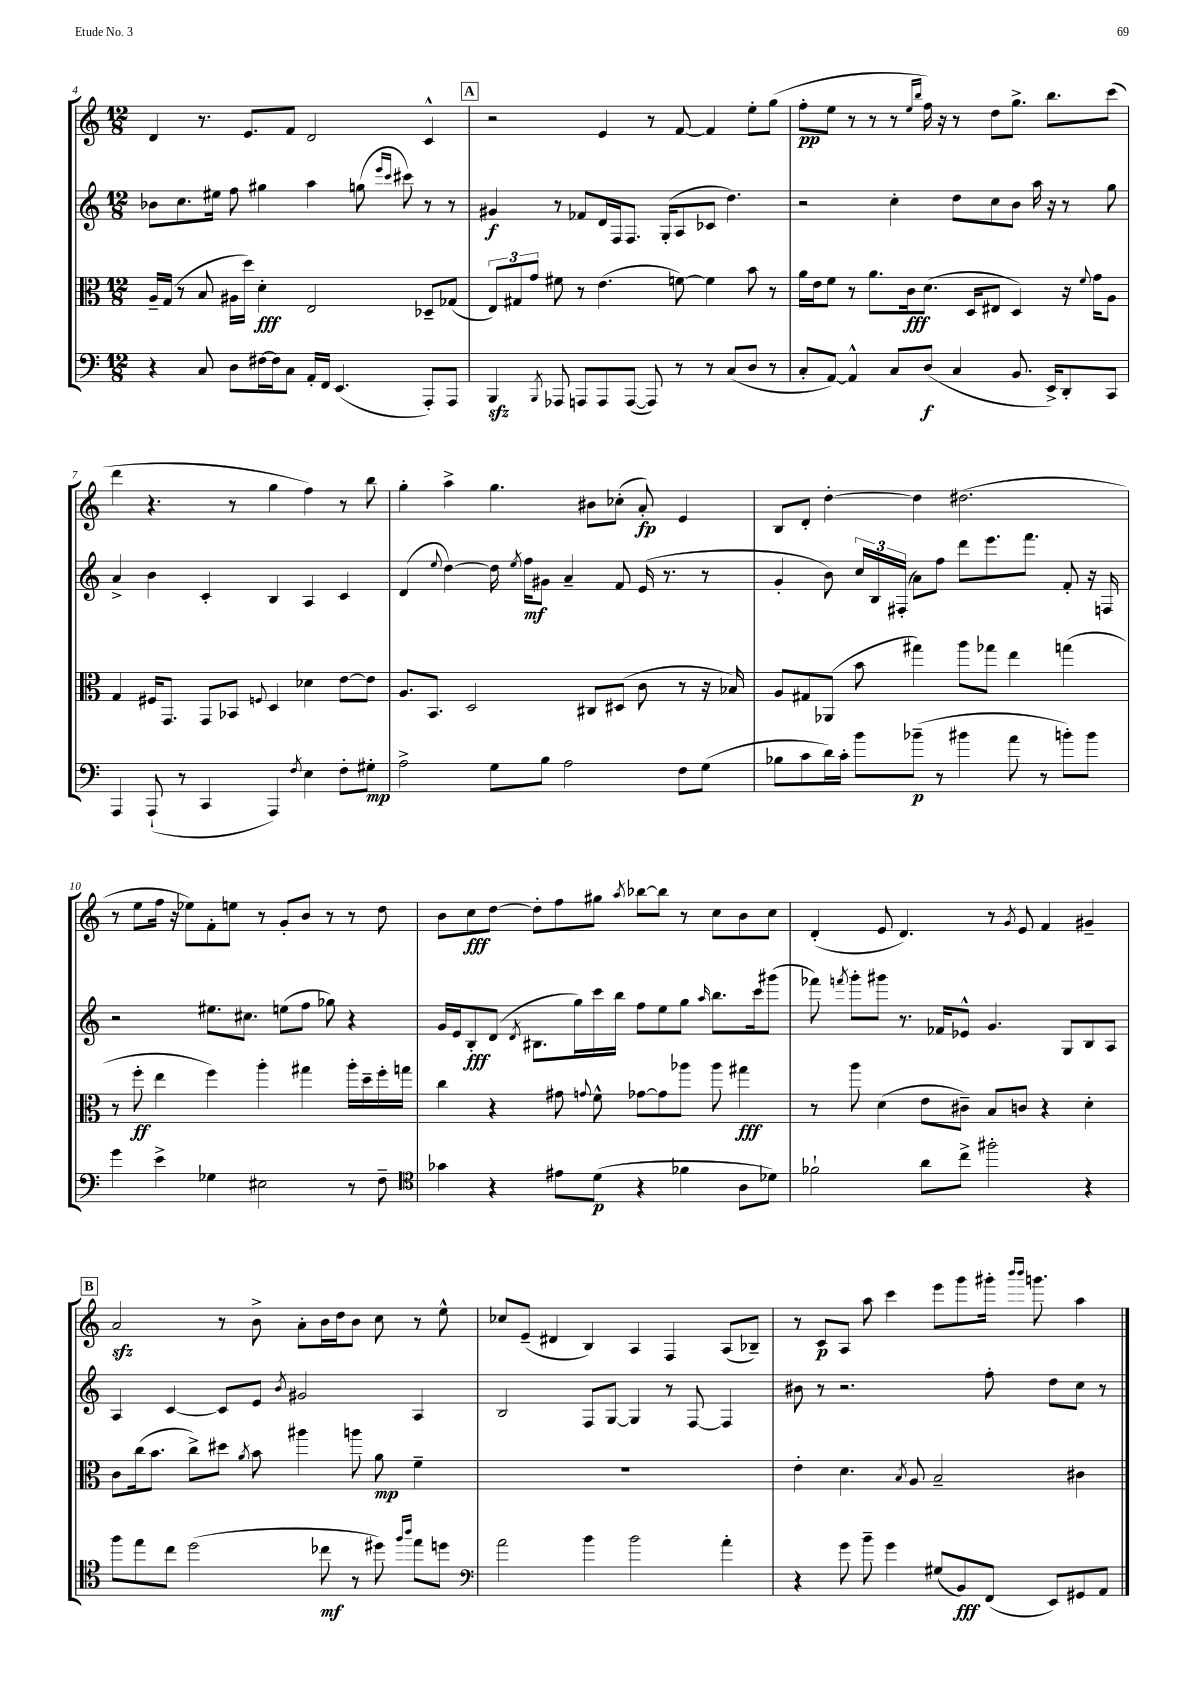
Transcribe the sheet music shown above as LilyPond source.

<<
\new StaffGroup <<
\new Staff = "s0" {
    \clef treble \key c \major \numericTimeSignature \time 12/8
    \autoBeamOff d'4 r8. e'8.[ f'8] d'2 c'4-^ |
    \mark \markup { \box "A" } r2 e'4 r8 f'8~ f'4 e''8[-. g''8]( |
    f''8[-.\pp e''8] r8 r8 r8 \grace { e''16[ b''16] } f''16) r16 r8 d''8[ g''8.]-> b''8.[ c'''8]( |
    d'''4 r4. r8 g''4 f''4) r8 b''8 |
    g''4-. a''4-> g''4. bis'8[ ces''8]-.( a'8-.\fp) e'4 |
    b8[ d'8]-. d''4~-. d''4 dis''2.( |
    r8 e''8[ f''16] r16 ees''8[) f'8-. e''8] r8 g'8[-. b'8] r8 r8 d''8 |
    b'8[ c''8\fff d''8]~ d''8[-. f''8 gis''8] \acciaccatura { a''8 } bes''8[~ bes''8] r8 c''8[ b'8 c''8] |
    d'4-.( e'8 d'4.) r8 \acciaccatura { g'8 } e'8 f'4 gis'4-- |
    \mark \markup { \box "B" } a'2\sfz r8 b'8-> a'8[-. b'16 d''16 b'8] c''8 r8 e''8-^ |
    ces''8[ e'8]--( dis'4 b4) a4 f4 a8[( bes8]--) |
    r8 c'8[\p a8] a''8 c'''4 e'''8[ g'''8 gis'''16]-. \grace { b'''16[ b'''16] } g'''8. a''4 \bar "|." |
}
\new Staff = "s1" {
    \clef treble \key c \major \numericTimeSignature \time 12/8
    \autoBeamOff bes'8[ c''8. eis''16] f''8 gis''4 a''4 g''8( \grace { e'''16[ c'''16] } cis'''8) r8 r8 |
    \mark \markup { \box "A" } gis'4\f r8 fes'8[ d'16 f16 f8.] g16[-.( a8 ces'8] d''4.) |
    r2 c''4-. d''8[ c''8 b'8] a''16 r16 r8 g''8 |
    a'4-> b'4 c'4-. b4 a4 c'4 |
    d'4( \appoggiatura { e''8 } d''4~) d''16 \acciaccatura { e''8 } f''16[\mf gis'8] a'4-- f'8 e'16( r8. r8 |
    g'4-. b'8) \tuplet 3/2 { c''16[ b16 fis16]-.( } a'8[) f''8] d'''8[ e'''8. f'''8.] f'8-. r16 f16 |
    r2 eis''8.[ cis''8.] e''8[( f''8] ges''8) r4 |
    g'16[ e'16 b8-.\fff d'8]( \acciaccatura { d'8 } bis8.[ g''16) c'''16 b''16] f''8[ e''8 g''8] \grace { a''16 } b''8.[ c'''16 gis'''8]( |
    fes'''8) \acciaccatura { f'''8 } g'''8[-. gis'''8] r8. fes'16[ ees'8]-^ g'4. g8[ b8 a8] |
    \mark \markup { \box "B" } a4 c'4~ c'8[ e'8] \acciaccatura { b'8 } gis'2 a4 |
    b2 f8[ g8]~ g4 r8 f8~ f4 |
    bis'8 r8 r2. f''8-. d''8[ c''8] r8 \bar "|." |
}
\new Staff = "s2" {
    \clef alto \key c \major \numericTimeSignature \time 12/8
    \autoBeamOff a16[-- g16]( r8 b8 ais16[ d''16]) d'4-.\fff e2 des8[-- ges8]( |
    \mark \markup { \box "A" } \tuplet 3/2 { e8[) gis8 g'8] } fis'8 r8 e'4.( f'8~) f'4 b'8 r8 |
    a'16[ e'16 f'8] r8 a'8.[ c'16\fff d'8.]( d16[ eis8] d4) r16 \appoggiatura { f'8 } g'16[ a8] |
    g4 fis16[ g,8.] g,8[ bes,8] \appoggiatura { f8 } d4 des'4 e'8[~ e'8] |
    a8.[ b,8.] d2 cis8[ dis8]( c'8 r8 r16 bes16) |
    a8[ gis8 aes,8]( b'8 gis''4) a''8[ ges''8] e''4 g''4( |
    r8 f''8-.\ff e''4 f''4) a''4-. gis''4 a''16[-. d''16-- f''16-. g''16] |
    c''4 r4 gis'8 \appoggiatura { g'8 } f'8-^ ges'8[~ ges'8 aes''8] aes''8 gis''4\fff |
    r8 a''8 d'4( e'8[ cis'8]--) b8[ c'8] r4 d'4-. |
    \mark \markup { \box "B" } c'8[ c''16( b'8.] c''8[->) dis''8] \acciaccatura { a'8 } b'8 ais''4 a''8 a'8\mp f'4-- |
    R1. |
    e'4-. d'4. \acciaccatura { b8 } a8 b2-- cis'4 \bar "|." |
}
\new Staff = "s3" {
    \clef bass \key c \major \numericTimeSignature \time 12/8
    \autoBeamOff r4 c8 d8[ fis16~ fis16 c8] a,16[-. f,16] e,4.( a,,8[-.) a,,8] |
    \mark \markup { \box "A" } b,,4\sfz \acciaccatura { b,,8 } aes,,8 a,,8[ a,,8 a,,8]~( a,,8) r8 r8 c8[( d8] r8 |
    c8[-. a,8]~) a,4-^ c8[ d8]\f( c4 b,8. e,16[->) d,8-. c,8] |
    a,,4 a,,8-!( r8 c,4 a,,4) \acciaccatura { f8 } e4 f8[-. gis8]-.\mp |
    a2-> g8[ b8] a2 f8[ g8]( |
    bes8[ c'8 d'16) c'16]-. b'8[ bes'8]--\p( r8 bis'4 a'8 r8 b'8[-.) b'8] |
    g'4 e'4-> ges4 eis2 r8 f8-- |
    \clef tenor ges'4 r4 eis'8[ d'8]\p( r4 fes'4 a8[ des'8]) |
    fes'2-! a'8[ c''8]-> fis''2-. r4 |
    \mark \markup { \box "B" } f''8[ e''8 c''8] d''2( ces''8\mf r8 dis''8) \grace { f''16[ a''16] } e''8[ d''8] |
    \clef bass a'2 b'4 b'2 a'4-. |
    r4 g'8 b'8-- g'4 gis8[( b,8\fff) f,8]( e,8[) gis,8 a,8] \bar "|." |
}
>>
>>
\layout { \context { \Score currentBarNumber = #4 } }
